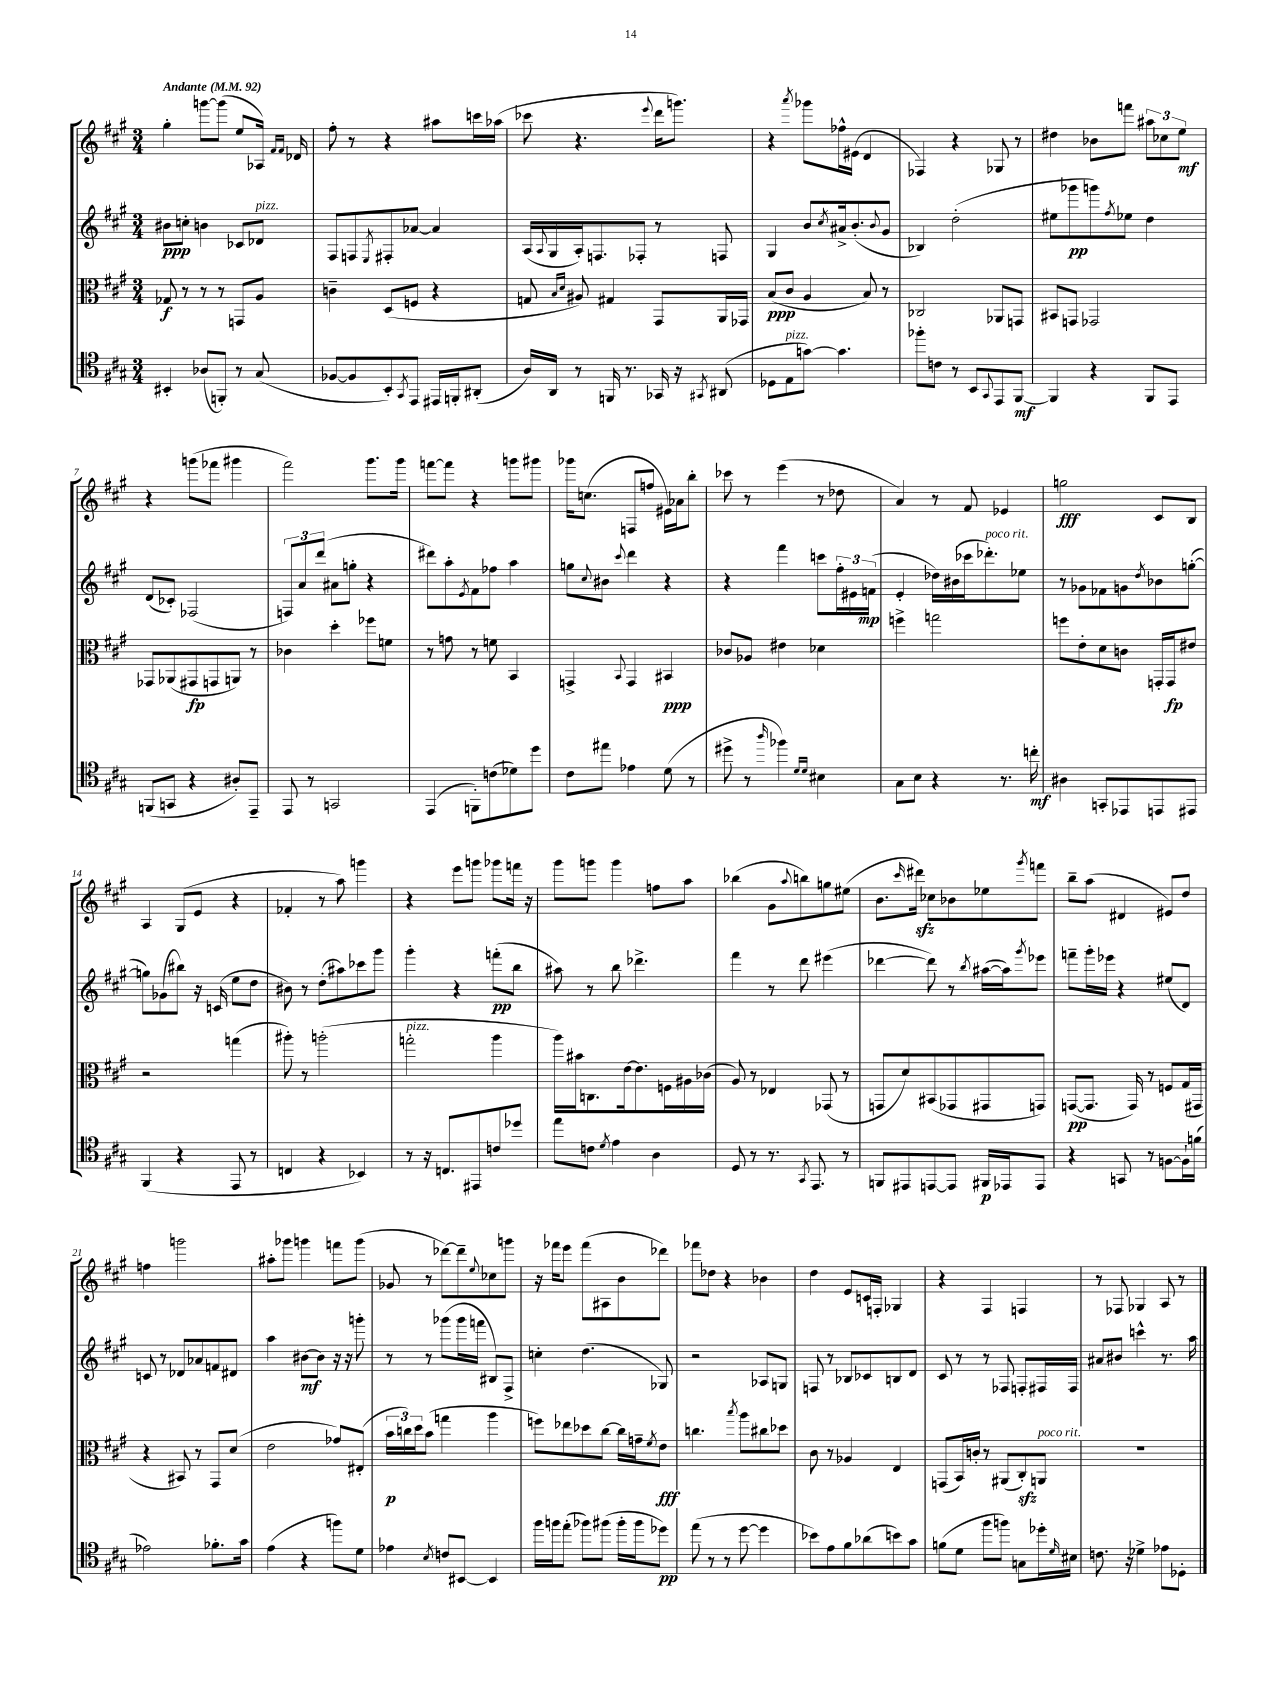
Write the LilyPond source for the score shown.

<<
\new StaffGroup <<
\new Staff = "s0" {
    \clef treble \key a \major \numericTimeSignature \time 3/4 \tempo "Andante" 4 = 92
    gis''4-. g'''8~ g'''8( e''8 aes16) \grace { fis'16 fis'16 } des'16 |
    fis''8-. r8 r4 ais''8 c'''16 aes''16( |
    ces'''8 r4. \appoggiatura { e'''8 } d'''16 g'''8.) |
    r4 \acciaccatura { a'''8 } ges'''8 fes''16-^ eis'16( d'4 |
    fes4) r4 ges8 r8 |
    dis''4 bes'8 f'''8 \tuplet 3/2 { ais''8 ces''8 e''8\mf } |
    r4 g'''8( fes'''8 gis'''4 |
    fis'''2) gis'''8. gis'''16 |
    f'''8~ f'''8 r4 g'''8 gis'''8 |
    ges'''16 c''8.( f8 f''8 eis'16) aes'16 b''8-. |
    ces'''8 r8 e'''4( r8 des''8 |
    a'4) r8 fis'8 ees'4 |
    g''2\fff cis'8 b8 |
    a4 gis8( e'8 r4 |
    fes'4-. r8 a''8) g'''4 |
    r4 e'''8 g'''8 ges'''8 f'''16 r16 |
    gis'''8 g'''8 g'''4 f''8 a''8 |
    bes''4( gis'8 \appoggiatura { a''8 } b''8) g''8 eis''8( |
    b'8. \grace { cis'''16 } dis'''16\sfz) ces''8 bes'8 ees''8 \acciaccatura { gis'''8 } f'''8 |
    b''8-- a''8( dis'4 eis'8) d''8 |
    f''4 g'''2 |
    ais''8-. ges'''8 g'''4 f'''8 g'''8( |
    ges'8 r8 des'''8~) des'''8-- \appoggiatura { e''8 } ces''8 g'''8 |
    r16 fes'''16 e'''8 fes'''8( ais8 b'8 des'''8) |
    fes'''8 des''8 r4 bes'4 |
    d''4 e'8 c'16 f16-. ges4 |
    r4 fis4 f4 |
    r8 fes8 ges4 a8 r8 \bar "|." |
}
\new Staff = "s1" {
    \clef treble \key a \major \numericTimeSignature \time 3/4
    bis'8\ppp c''8-. b'4 ces'8 des'8^\markup { \italic "pizz." } |
    fis8 f8 \acciaccatura { e8 } fis8-. aes'8~ aes'4 |
    a16( \appoggiatura { a8 } gis16 a16-.) f8. fes8-. r8 f8 |
    gis4 b'8 \acciaccatura { cis''8 } ais'16-> b'8.-.( \appoggiatura { b'8 } gis'8 |
    bes4) d''2-.( |
    eis''8 ges'''8\pp g'''8) \acciaccatura { fis''8 } ees''8 d''4 |
    d'8( ces'8-.) fes2( |
    \tuplet 3/2 { f8) a'8 d'''8( } ais'8 g''8-. r4 |
    dis'''8) a''8-. \acciaccatura { e'8 } fis'8 fes''8 a''4 |
    g''8 \appoggiatura { cis''8 } bis'8 \appoggiatura { cis'''8 } d'''4 r4 |
    r4 fis'''4 c'''8 \tuplet 3/2 { fis''16-. eis'16 f'16\mp( } |
    e'4-. des''16) bis'16( ces'''16 des'''8.-.^\markup { \italic "poco rit." }) ees''8 |
    r8 ges'8 fes'8 g'8 \acciaccatura { d''8 } bes'8 g''8~-.( |
    g''8) ges'8( bis''8) r16 c'16( e''8 d''8 |
    bis'8) r8 d''8-.( ais''8) ces'''8 gis'''8 |
    gis'''4-. r4 f'''8-.\pp( b''8 |
    ais''8) r8 b''8 des'''4.-> |
    fis'''4 r8 d'''8 eis'''4( |
    des'''4~ des'''8) r8 \acciaccatura { b''8 } ais''16~( ais''16) \acciaccatura { gis'''8 } ees'''8 |
    f'''8-- gis'''16-. ees'''16 r4 eis''8( d'8) |
    c'8 r8 des'8 aes'8 f'8 dis'8 |
    a''4 bis'8~\mf bis'8 r16 r16 g'''8-. |
    r8 r8 ges'''8( ges'''16 f'''16 bis8) fis8-> |
    c''4-. d''4.( ges8) |
    r2 aes8 g8 |
    f8 r8 bes8 ces'8 b8 d'8 |
    cis'8 r8 r8 fes8 f8-. fis16 fis16 |
    ais'8 bis'8 c'''4-^ r8. a''16 \bar "|." |
}
\new Staff = "s2" {
    \clef alto \key a \major \numericTimeSignature \time 3/4
    ges8\f r8 r8 r8 g,8 a8 |
    c'4-- d8( f8 r4 |
    g8 \grace { b16 d'16 } ais8) gis4 gis,8 a,16 ges,16 |
    b8\ppp( cis'8 a4 b8) r8 |
    ces2 aes,8 g,8 |
    bis,8 g,8 ges,2 |
    ges,8 aes,8( gis,8\fp g,8 a,8) r8 |
    ces'4 d''4-. fes''8 f'8 |
    r8 g'8 r8 f'8 b,4 |
    g,4-> \appoggiatura { b,8 } g,4 bis,4\ppp |
    ces'8 aes8 eis'4 des'4 |
    f''4-> g''2 |
    f''8 e'8-. d'8 c'8 g,16-. g,16\fp eis'8 |
    r2 g''4( |
    ais''8-.) r8 a''2-.( |
    g''2-.^\markup { \italic "pizz." } a''4 |
    a''16) bis'16 c8. e'16~ e'8. f16 ais16 ces'16( |
    a8) r8 ees4 ges,8( r8 |
    g,8 d'8) bis,8( ges,8 gis,8 g,8) |
    g,8~\pp( g,8. g,16) r8 f8 gis16( gis,16 |
    r4 bis,8) r8 gis,8 d'8( |
    e'2 ges'8) eis8-.( |
    \tuplet 3/2 { b'16\p c''16) d''16 } b'8( g''4 a''4 |
    f''8) ees''8 des''8 cis''8~ cis''16 g'16-- \acciaccatura { fis'8 } e'8\fff |
    c''4. \acciaccatura { b''8 } a''8 cis''8 des''8 |
    cis'8 r8 aes4 e4 |
    g,8( b,16) c'16-. r8 ais,8( cis8-.\sfz) a,8^\markup { \italic "poco rit." } |
    R2. \bar "|." |
}
\new Staff = "s3" {
    \clef tenor \key a \major \numericTimeSignature \time 3/4
    bis,4-. aes8( f,8-.) r8 gis8( |
    fes8~ fes8 b,8-.) \acciaccatura { gis,8 } e,8 eis,16 f,16-. ais,8-.( |
    a16) a,16 r8 f,16 r8. ges,16 r16 \acciaccatura { gis,8 } ais,8( |
    des8 e8^\markup { \italic "pizz." } g'8~) g'4. |
    fes''8-. c'8 r8 b,8 \appoggiatura { gis,8 } e,8 fis,8~\mf |
    fis,4 r4 fis,8 e,8 |
    f,8( g,8 r4 ais8-.) e,8-- |
    e,8 r8 g,2 |
    e,4( f,8-.) c'8( des'8) d''8 |
    cis'8 eis''8 ees'4 d'8( r8 |
    dis''8-> r8 \grace { a''16 } fes''4) \grace { d'16 d'16 } bis4 |
    gis8 b8 r4 r8. c''16-.\mf |
    ais4 g,8-. ees,8 e,8 eis,8 |
    fis,4( r4 e,8 r8 |
    c4 r4 bes,4) |
    r8 r16 c8. eis,8 c'8 des''8 |
    e''8 c'8 \acciaccatura { d'8 } e'4 a4 |
    d8 r8 r8. \acciaccatura { gis,8 } e,8. r8 |
    f,8 eis,8 e,8~ e,8 fis,16\p ees,16 ees,8 |
    r4 g,8 r8 f8~ f16-! f'16( |
    ees'2) fes'8.-. gis'16 |
    e'4( r4 f''8) d'8 |
    ees'4 \acciaccatura { b8 } c'8 bis,8~ bis,4 |
    fis''16 f''16 e''8-.( fes''8) fis''8( fis''16-. fis''16 des''8\pp) |
    e''8( r8 r8 d''8~ d''4 |
    bes'8) e'8 fis'8 aes'8( b'8) gis'8 |
    f'8( d'8 fis''8 f''8) g8 des''16-. \grace { d'16 } bis16 |
    c'8. r16 des'4-> ees'8 des8-. \bar "|." |
}
>>
>>
